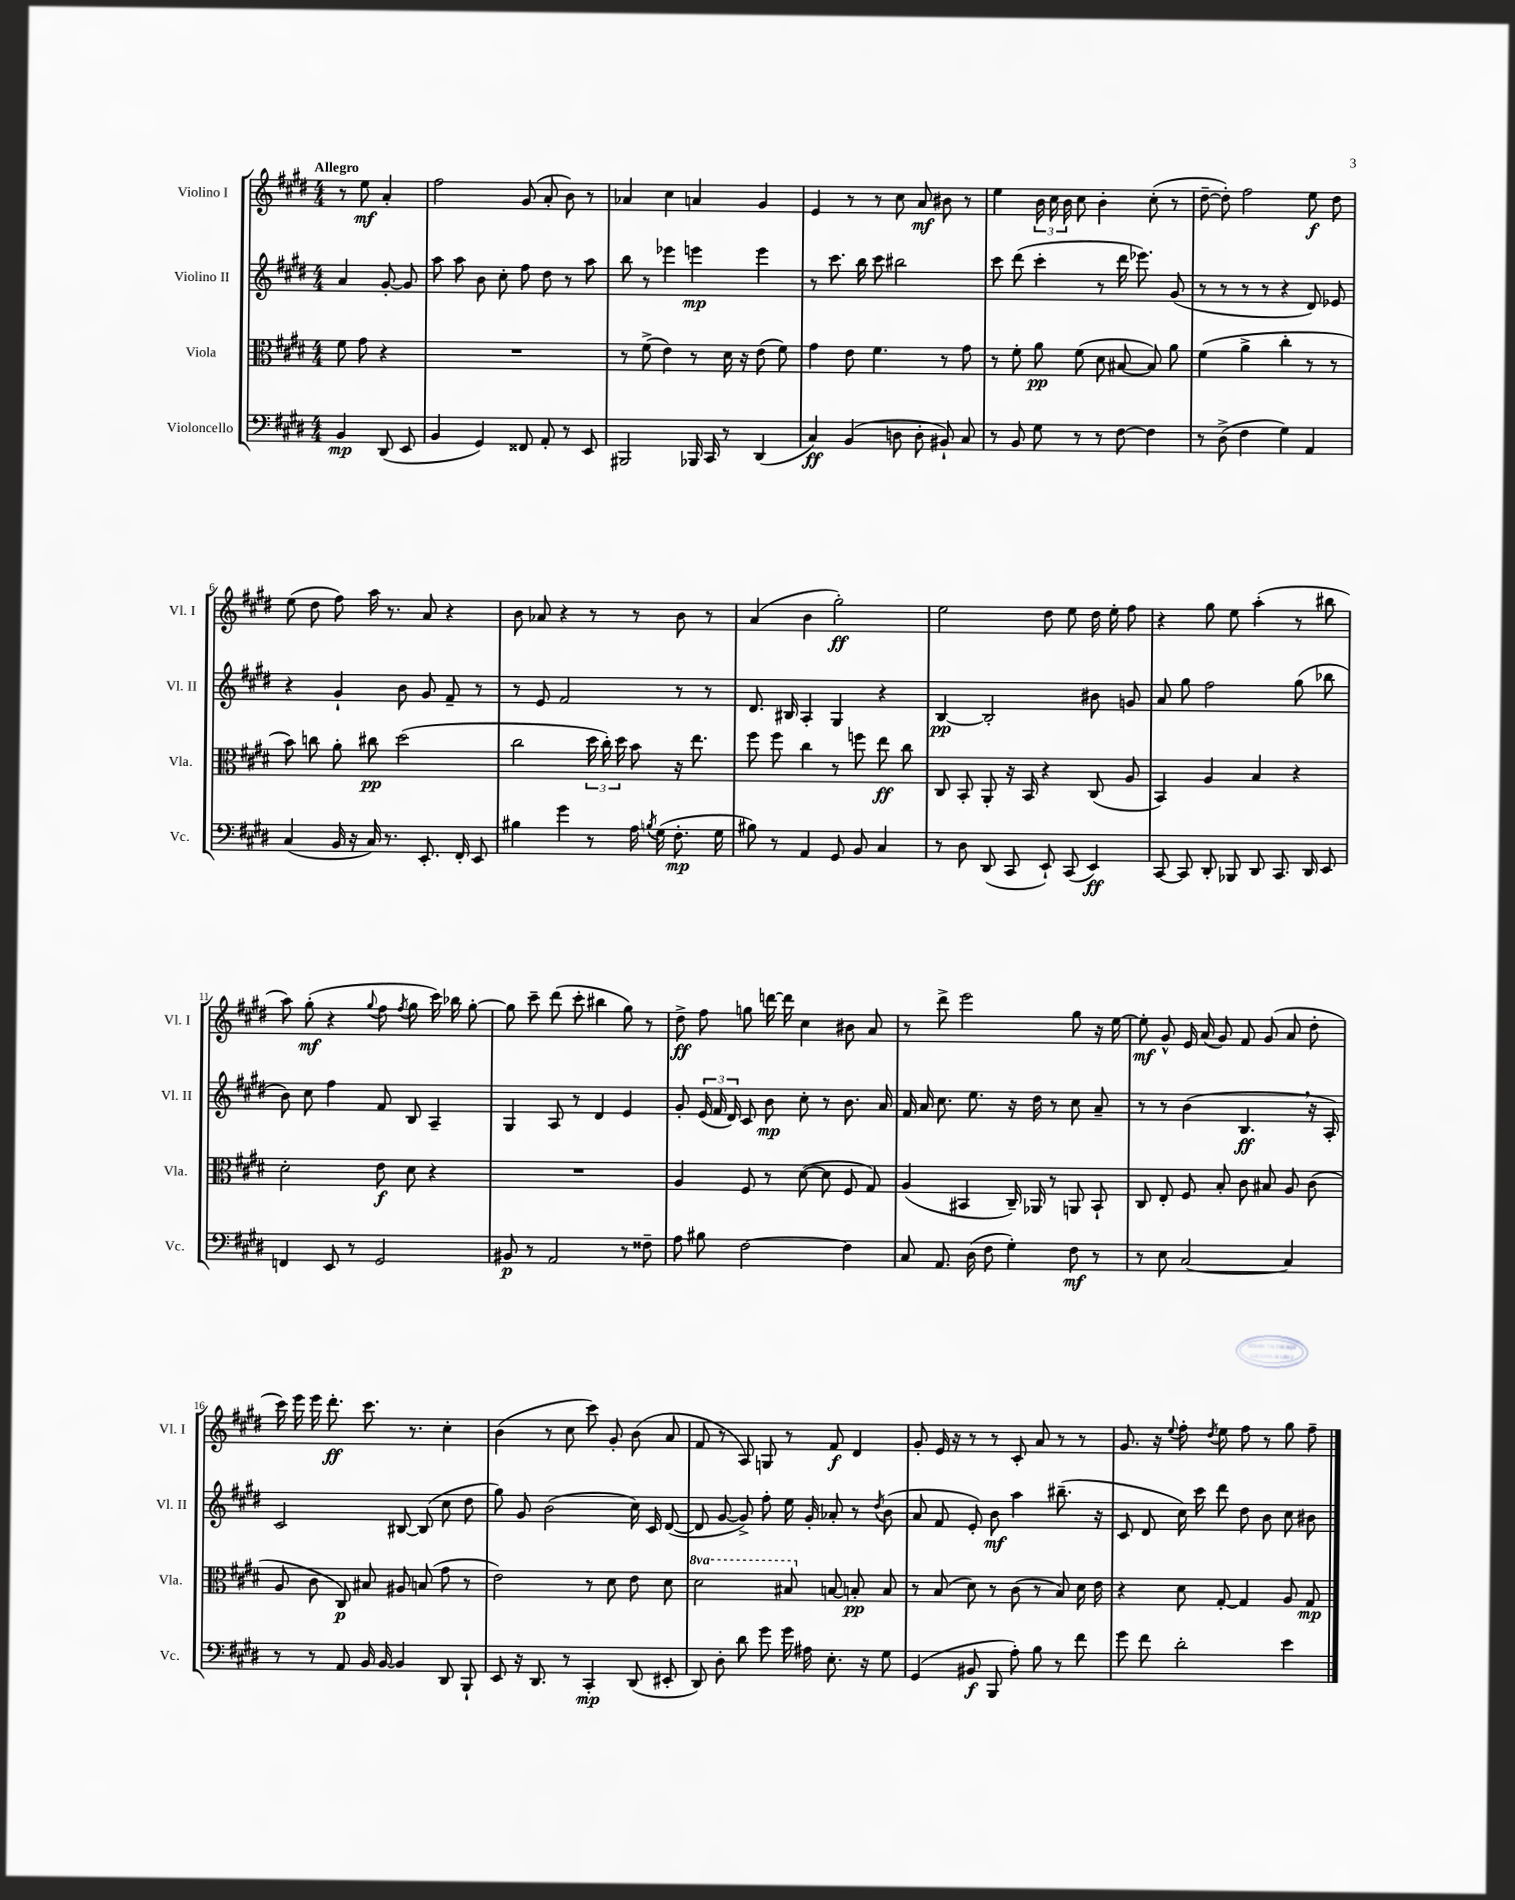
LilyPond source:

<<
\new StaffGroup <<
\new Staff = "s0" \with { instrumentName = "Violino I" shortInstrumentName = "Vl. I" } {
    \clef treble \key e \major \numericTimeSignature \time 4/4 \partial 2 \tempo "Allegro"
    \autoBeamOff r8 e''8\mf a'4-. |
    fis''2 gis'8( a'8-. b'8) r8 |
    aes'4 cis''4 a'4 gis'4 |
    e'4 r8 r8 cis''8 a'8\mf bis'8 r8 |
    e''4 \tuplet 3/2 { b'16 cis''16 b'16 } cis''8 b'4-. cis''8-.( r8 |
    dis''8~-- dis''8-.) fis''2 e''8\f dis''8 |
    e''8( dis''8 fis''8) a''16 r8. a'8 r4 |
    b'8 aes'8 r4 r8 r8 b'8 r8 |
    a'4( b'4 gis''2-.\ff) |
    e''2 dis''8 e''8 dis''16 e''16-. fis''8 |
    r4 gis''8 e''8 a''4-.( r8 bis''8 |
    a''8) gis''8-.\mf( r4 \appoggiatura { gis''8 } fis''8 \acciaccatura { fis''8 } gis''8 cis'''16) bes''16 gis''8~-. |
    gis''8 cis'''8-- dis'''8( cis'''8-. bis''4 gis''8) r8 |
    dis''8->\ff fis''8 g''8 d'''16~ d'''16 cis''4 bis'8 a'8 |
    r8 dis'''8-> e'''2 gis''8 r16 e''16~ |
    e''8-.\mf gis'8-^ e'16 a'16( gis'8) fis'8 gis'8( a'8 dis''8-. |
    cis'''16) e'''16 e'''16 dis'''8.-.\ff cis'''8. r8. cis''4-. |
    b'4( r8 cis''8 cis'''8) gis'8-. b'8( a'8 |
    fis'8 r8 a8) g8 r8 fis'8\f dis'4 |
    gis'8-. e'16 r16 r8 r8 cis'8-. a'8 r8 r8 |
    gis'8. r16 \appoggiatura { e''8 } fis''8-. \acciaccatura { dis''8 } e''8 fis''8 r8 gis''8 fis''8-- \bar "|." |
}
\new Staff = "s1" \with { instrumentName = "Violino II" shortInstrumentName = "Vl. II" } {
    \clef treble \key e \major \numericTimeSignature \time 4/4 \partial 2
    \autoBeamOff a'4 gis'8~-. gis'8 |
    a''8 a''8 b'8 cis''8-. fis''8 dis''8 r8 a''8 |
    b''8 r8 ees'''4 e'''4\mp e'''4 |
    r8 cis'''8. b''16 cis'''8 bis''2 |
    cis'''8 dis'''8( cis'''4-. r8 dis'''16 ees'''8.) gis'8( |
    r8 r8 r8 r8 r4 dis'8) ees'8 |
    r4 gis'4-! b'8 gis'8 fis'8-- r8 |
    r8 e'8 fis'2 r8 r8 |
    dis'8. bis16 a4-. gis4 r4 |
    b4~\pp b2-. bis'8 g'8 |
    a'8 gis''8 fis''2 gis''8( bes''8 |
    b'8) cis''8 fis''4 fis'8 b8 a4-- |
    gis4 a8 r8 dis'4 e'4 |
    gis'8-. \tuplet 3/2 { e'16( fis'16 dis'16) } cis'8 b'8\mp cis''8-. r8 b'8. a'16 |
    fis'16 a'16 cis''8. e''8. r16 dis''16 r8 cis''8 a'8-- |
    r8 r8 b'4( b4.\ff \breathe r16 a16-.) |
    cis'2 bis8~ bis8( cis''8 dis''8 |
    gis''8) gis'8 b'2( cis''16) cis'16 dis'8~( |
    dis'8 gis'8~ gis'8->) fis''8-. e''16 gis'16-. aes'8-. r8 \acciaccatura { dis''8 } b'8( |
    a'8 fis'8 e'8-.) b'8\mf a''4 bis''8.--( r16 |
    cis'8 dis'8 cis''16) cis'''16 dis'''8 dis''8 b'8 cis''8 bis'8 \bar "|." |
}
\new Staff = "s2" \with { instrumentName = "Viola" shortInstrumentName = "Vla." } {
    \clef alto \key e \major \numericTimeSignature \time 4/4 \set Staff.ottavationMarkups = #ottavation-simple-ordinals \partial 2
    \autoBeamOff fis'8 gis'8 r4 |
    R1 |
    r8 fis'8->( e'4) r8 dis'16 r16 e'8( fis'8) |
    gis'4 e'8 fis'4. r8 gis'8 |
    r8 fis'8-. a'8\pp fis'8( dis'8 bis8~ bis8) a'8 |
    fis'4( a'4-> cis''4-. r8 r8 |
    b'8) c''8 a'8-. cis''8\pp dis''2( |
    cis''2 \tuplet 3/2 { dis''16 cis''16-.) dis''16 } b'8 r16 e''8. |
    fis''8 fis''8 cis''4 r8 f''8 e''8\ff cis''8 |
    cis8 b,8-. a,8-. r16 b,16 r4 cis8( a8 |
    b,4) a4 b4 r4 |
    dis'2-. e'8\f dis'8 r4 |
    R1 |
    a4 fis8 r8 dis'8~( dis'8 fis8 gis8) |
    a4( bis,4 cis16--) aes,16 r8 a,8 bis,8-! |
    cis8 e8-. fis8 b8-. cis'8 bis8 a8 cis'8( |
    a8 cis'8 cis8\p) bis8 ais8 b8( gis'8 r8 |
    e'2) r8 dis'8 e'8 dis'8 |
    \ottava #1 dis''2 bis'8 \ottava #0 b!8~ b!8-.\pp b8 |
    r8 b8( dis'8) r8 cis'8( r8 b8) dis'16 e'16 |
    r4 dis'8 gis8~-. gis4 a8 gis8\mp \bar "|." |
}
\new Staff = "s3" \with { instrumentName = "Violoncello" shortInstrumentName = "Vc." } {
    \clef bass \key e \major \numericTimeSignature \time 4/4 \partial 2
    \autoBeamOff b,4\mp dis,8( e,8 |
    b,4 gis,4) fisis,8 a,8-. r8 e,8 |
    bis,,2 bes,,16 cis,16 r8 dis,4( |
    cis4\ff) b,4( d8 d8-. bis,8-!) cis8 |
    r8 b,8 gis8 r8 r8 fis8~ fis4 |
    r8 dis8->( fis4 gis4) a,4 |
    cis4( b,16 r16 cis16) r8. e,8.-. fis,16-. e,8 |
    bis4 gis'4 r8 a16 \acciaccatura { b8 } gis16( fis8.-.\mp gis16 |
    bis8) r8 a,4 gis,8 b,8 cis4 |
    r8 dis8 dis,8( cis,8 e,8-!) cis,8( e,4\ff) |
    cis,8~ cis,8 dis,8-. bes,,8 dis,8 cis,8. dis,16 e,8 |
    f,4 e,8 r8 gis,2 |
    bis,8\p r8 a,2 r8 fisis8-- |
    a8 bis8 fis2~ fis4 |
    cis8 a,8. dis16( fis8 gis4-.) fis8\mf r8 |
    r8 e8 cis2~ cis4 |
    r8 r8 a,8 b,16 b,16~ b,4 dis,8 b,,8-! |
    e,8 r16 dis,8. r8 cis,4-.\mp dis,8( eis,8-. |
    dis,8) dis8-. dis'8 gis'8 gis'16 ais16 e8.-. r16 gis8 |
    gis,4( bis,8\f b,,8 a8-.) b8 r8 fis'8 |
    gis'8 fis'8 dis'2-. e'4 \bar "|." |
}
>>
>>
